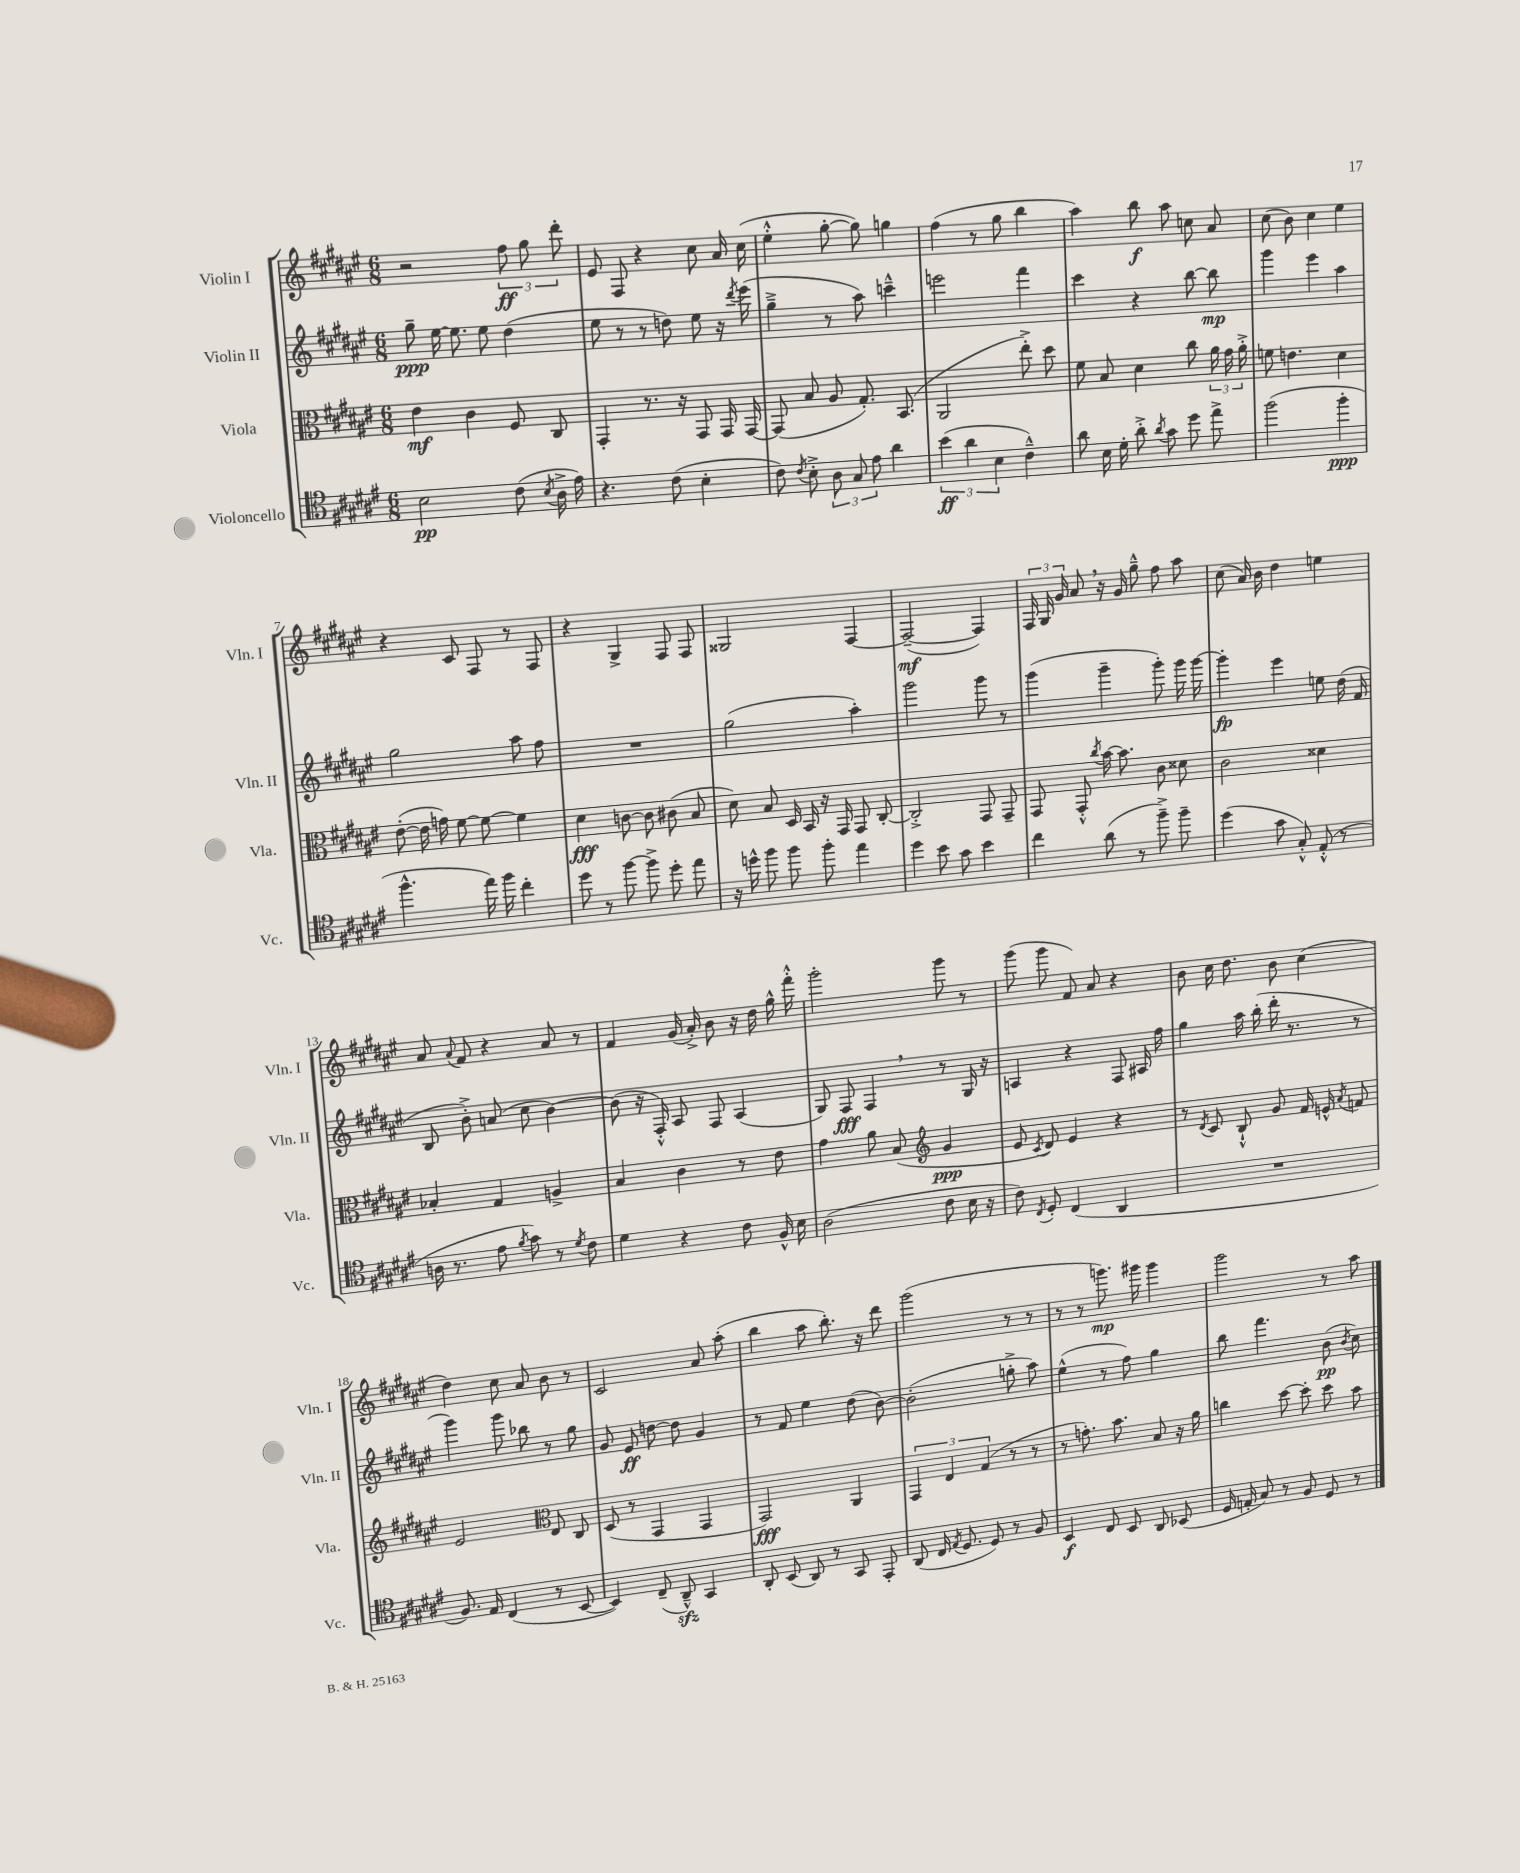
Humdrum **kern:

**kern	**kern	**kern	**kern
*staff4	*staff3	*staff2	*staff1
*clefC4	*clefC3	*clefG2	*clefG2
*k[f#c#g#d#a#e#]	*k[f#c#g#d#a#e#]	*k[f#c#g#d#a#e#]	*k[f#c#g#d#a#e#]
*M6/8	*M6/8	*M6/8	*M6/8
2B\	4e#\	8gg#~\	2r
.	.	[16ee#\	.
.	.	8.ee#\]	.
.	4c#\	.	.
.	.	8ee#\	.
(8c#\	8F#/	(4dd#\	12ff#\
.	.	.	12gg#\
8qB/	.	.	.
16A#^\	8C#/	.	.
.	.	.	12ddd#'\
16e#\)	.	.	.
=	=	=	=
4.r	4GG#'/	8ee#\	8e#/
.	.	8r	8F#/
.	8.r	8r	4r
(8c#\	.	8dd\)	.
.	16r	.	.
4B'\	8GG#/	8ee#\	8cc#\
.	16GG#/	16r	16a#/
.	.	8qddd#/	.
.	[16GG#/	(16eee#\	(16cc#\
=	=	=	=
8c#\)	(8GG#/]	4gg#~^\	4ee#'^^\
8qc#/	.	.	.
8B'^\	8B/	.	.
12A#\	8A#/	8r	[8gg#'\
12G#/	.	.	.
.	8.G#'/)	8aa#\)	8gg#\])
12e#\	.	.	.
4a#\	.	4ccc~^^\	4gg\
.	(8.BB/	.	.
=	=	=	=
(6b\	2AA#/	2eee\	(4ff#\
6a#\	.	.	.
.	.	.	8r
6B\	.	.	.
.	.	.	8gg#\
4c#~^^\)	8ee#'^\)	4fff#\	4bb\
.	8dd#\	.	.
=	=	=	=
8a#\	8f#\	4ccc#\	4aa#\)
16B\	8B/	.	.
16d#'\	.	.	.
8a#'^\	4d#\	4r	8bb\
8qa#/	.	.	.
8g#\	.	.	8aa#\
8dd#\	8cc#\	[8bb\	8cc\
8ee#^\	24a#\	8bb\]	8a#/
.	24g#\	.	.
.	24a#'^\	.	.
=	=	=	=
(2ff#\	8f\	4ggg#\	(8cc#\
.	4.e\	.	8b\)
.	.	4eee#\	4cc#\
4ff#'\	4d#\	4aa#\	4ee#\
=	=	=	=
4.ff#^^\	([8e#'\	2gg#\	4r
.	16e#\]	.	.
.	16g\)	.	.
.	[8f#\	.	8c#/
16ee#\)	8f#\_	.	8F#/
16ff#\	.	.	.
4cc#'\	4f#\]	8aa#\	8r
.	.	8ff#\	8F#/
=	=	=	=
8dd#\	4d#\	2.r	4r
8r	.	.	.
[8ff#\	[8c\	.	4G#^/
8ff#^\]	8c\]	.	.
8dd#'\	(8c#\	.	8F#/
8ee#\	8B/	.	8F#/
=	=	=	=
16r	8d#\)	(2gg#\	2G##/
16dd^^\	.	.	.
8ff#\	8B/	.	.
8ff#\	16D#/	.	.
.	16BB/	.	.
8ff#'\	16r	.	.
.	16GG#/	.	.
4ee#\	8GG#/	4aa#'\)	[4F#/
.	[8C#'/	.	.
=	=	=	=
4dd#\	2C#'^/]	2ggg#\	(2F#~/_
8b\	.	.	.
8g#\	.	.	.
4b\	8GG#/	8ggg#\	4F#/])
.	8GG#~/	8r	.
=	=	=	=
4cc#\	8GG#/	(4ggg#\	24F#/
.	.	.	24G#/
.	.	.	24g#/
.	8GG#'^^/	.	8a#/
.	8qcc#/	.	.
(8a#\	[16b\	4ggg#~\	16r
.	8.b\]	.	16g#/
8r	.	.	8gg#~^^\
8ff#~^\)	8c#\	8ggg#'\)	8ff#\
8ff#~\	8d##\	16ggg#\	8aa#\
.	.	[16ggg#\	.
=	=	=	=
(4dd#\	2c#\	4ggg#'\]	(8cc#\
.	.	.	16a#/)
.	.	.	16b\
8g#\	.	4eee#\	4dd#\
8G#'^^/)	.	.	.
(8E#'^^/	4d##\	8ee\	4ee\
8r	.	(16dd#\	.
.	.	16f#/	.
=	=	=	=
16A\	4B-'/	8B/	8a#/
8.r	.	.	.
.	.	.	8qqa#/
.	.	8b'^\)	8f#/
8e#\	4G#/	(8a/	4r
8qf#/	.	.	.
8g#\)	.	8cc#\	.
8r	4A^/	[4b\)	8a#/
8qd#/	.	.	.
8c#\	.	.	8r
=	=	=	=
4d#\	4B/	(8b\]	4f#/
.	.	16r	.
.	.	16F#'^^/)	.
4r	4c#\	8A#/	(16g#/
.	.	.	16a#'^/)
.	.	8F#/	8b\
8c#\	8r	(4A#/	16r
.	.	.	16dd#\
16F#^^/	8e#\	.	16gg#^^\
16B\	.	.	16fff#'^^\
=	=	=	=
(2A#\	4g#\	8G#/)	2ggg#'\
.	.	8F#/	.
.	8a#\	4F#/	.
.	(8B/	.	.
*	*clefG2	*	*
8c#\	4g#/	8r	8ggg#\
16B\	.	16G#/	8r
16r	.	16r	.
=	=	=	=
8c#\)	8e#/	4A/	(8ggg#\
8qC#/	8qc#/	.	.
8D#'/	8d#/)	.	8ggg#\
(4C#/	4e#/	4r	8f#/)
.	.	.	8a#/
4AA#/	4r	8F#/	4r
.	.	16A#/	.
.	.	16ff#\	.
=	=	=	=
2.r	8r	4gg#\	8b\
.	8qd#/	.	.
.	8c#/	.	16cc#\
.	.	.	8.dd#\
.	8B`^^/	16aa#\	.
.	.	(16bb'\	.
.	8g#/	16ddd#'\	8b\
.	.	8.r	.
.	16f#/	.	(4cc#\
.	16e^^/	.	.
.	8qa#/	.	.
.	8f/	8r	.
=	=	=	=
8.F#/)	2e#/	4ggg#\)	4dd#\)
16E#/	.	.	.
(4C#/	.	8ggg#\	8cc#\
.	.	8bb-\	8a#/
*	*clefC3	*	*
8r	8E#/	8r	8b\
[8BB/	8C#/	8gg#\	8r
=	=	=	=
4BB/])	(8D#/	8g#/	2c#/
.	8r	8e#/	.
(8C#~/	4GG#/	[8dd\	.
8AA#~^^/)	.	8dd\]	.
4GG#/	4GG#/	4g#/	8a#/
.	.	.	(8aa#'\
=	=	=	=
8AA#'/	2GG#/)	8r	4bb\
(8BB/	.	8f#/	.
8AA#/)	.	4ee#\	8aa#\
8r	.	.	8.bb'\)
8GG#/	4AA#/	(8dd#\	.
.	.	.	16r
8EE#'/	.	[8b\)	8ddd#\
=	=	=	=
(8AA#/	6GG#/	(2b'\]	(2ggg#\
16C#/	.	.	.
.	6E#/	.	.
8qE#/	.	.	.
8.D#/	.	.	.
.	(6G#/	.	.
8D#/)	.	.	.
8r	8r	8gg'^\	8r
8F#/	8r	8aa#\)	8r
=	=	=	=
4BB/	8r	(4ee#^^\	8r
.	8.g'\)	.	8r
8C#/	.	8r	8.ggg\)
.	8.b\	.	.
8BB/	.	8ff#\)	.
.	.	.	16ggg#\
8AA#/	8B/	4gg#\	4ggg#\
(8BB-/	16r	.	.
.	16a#\	.	.
=	=	=	=
16D#/	4cc\	8bb\	2ggg#\
16E'/	.	.	.
8G#/)	.	4.fff#\	.
8r	[8dd#\	.	.
8F#/	8dd#'\]	.	.
8D#/	8dd#\	(8b\	8r
.	.	8qb/	.
8r	8b\	8cc#\)	8aa#\
==	==	==	==
*-	*-	*-	*-
